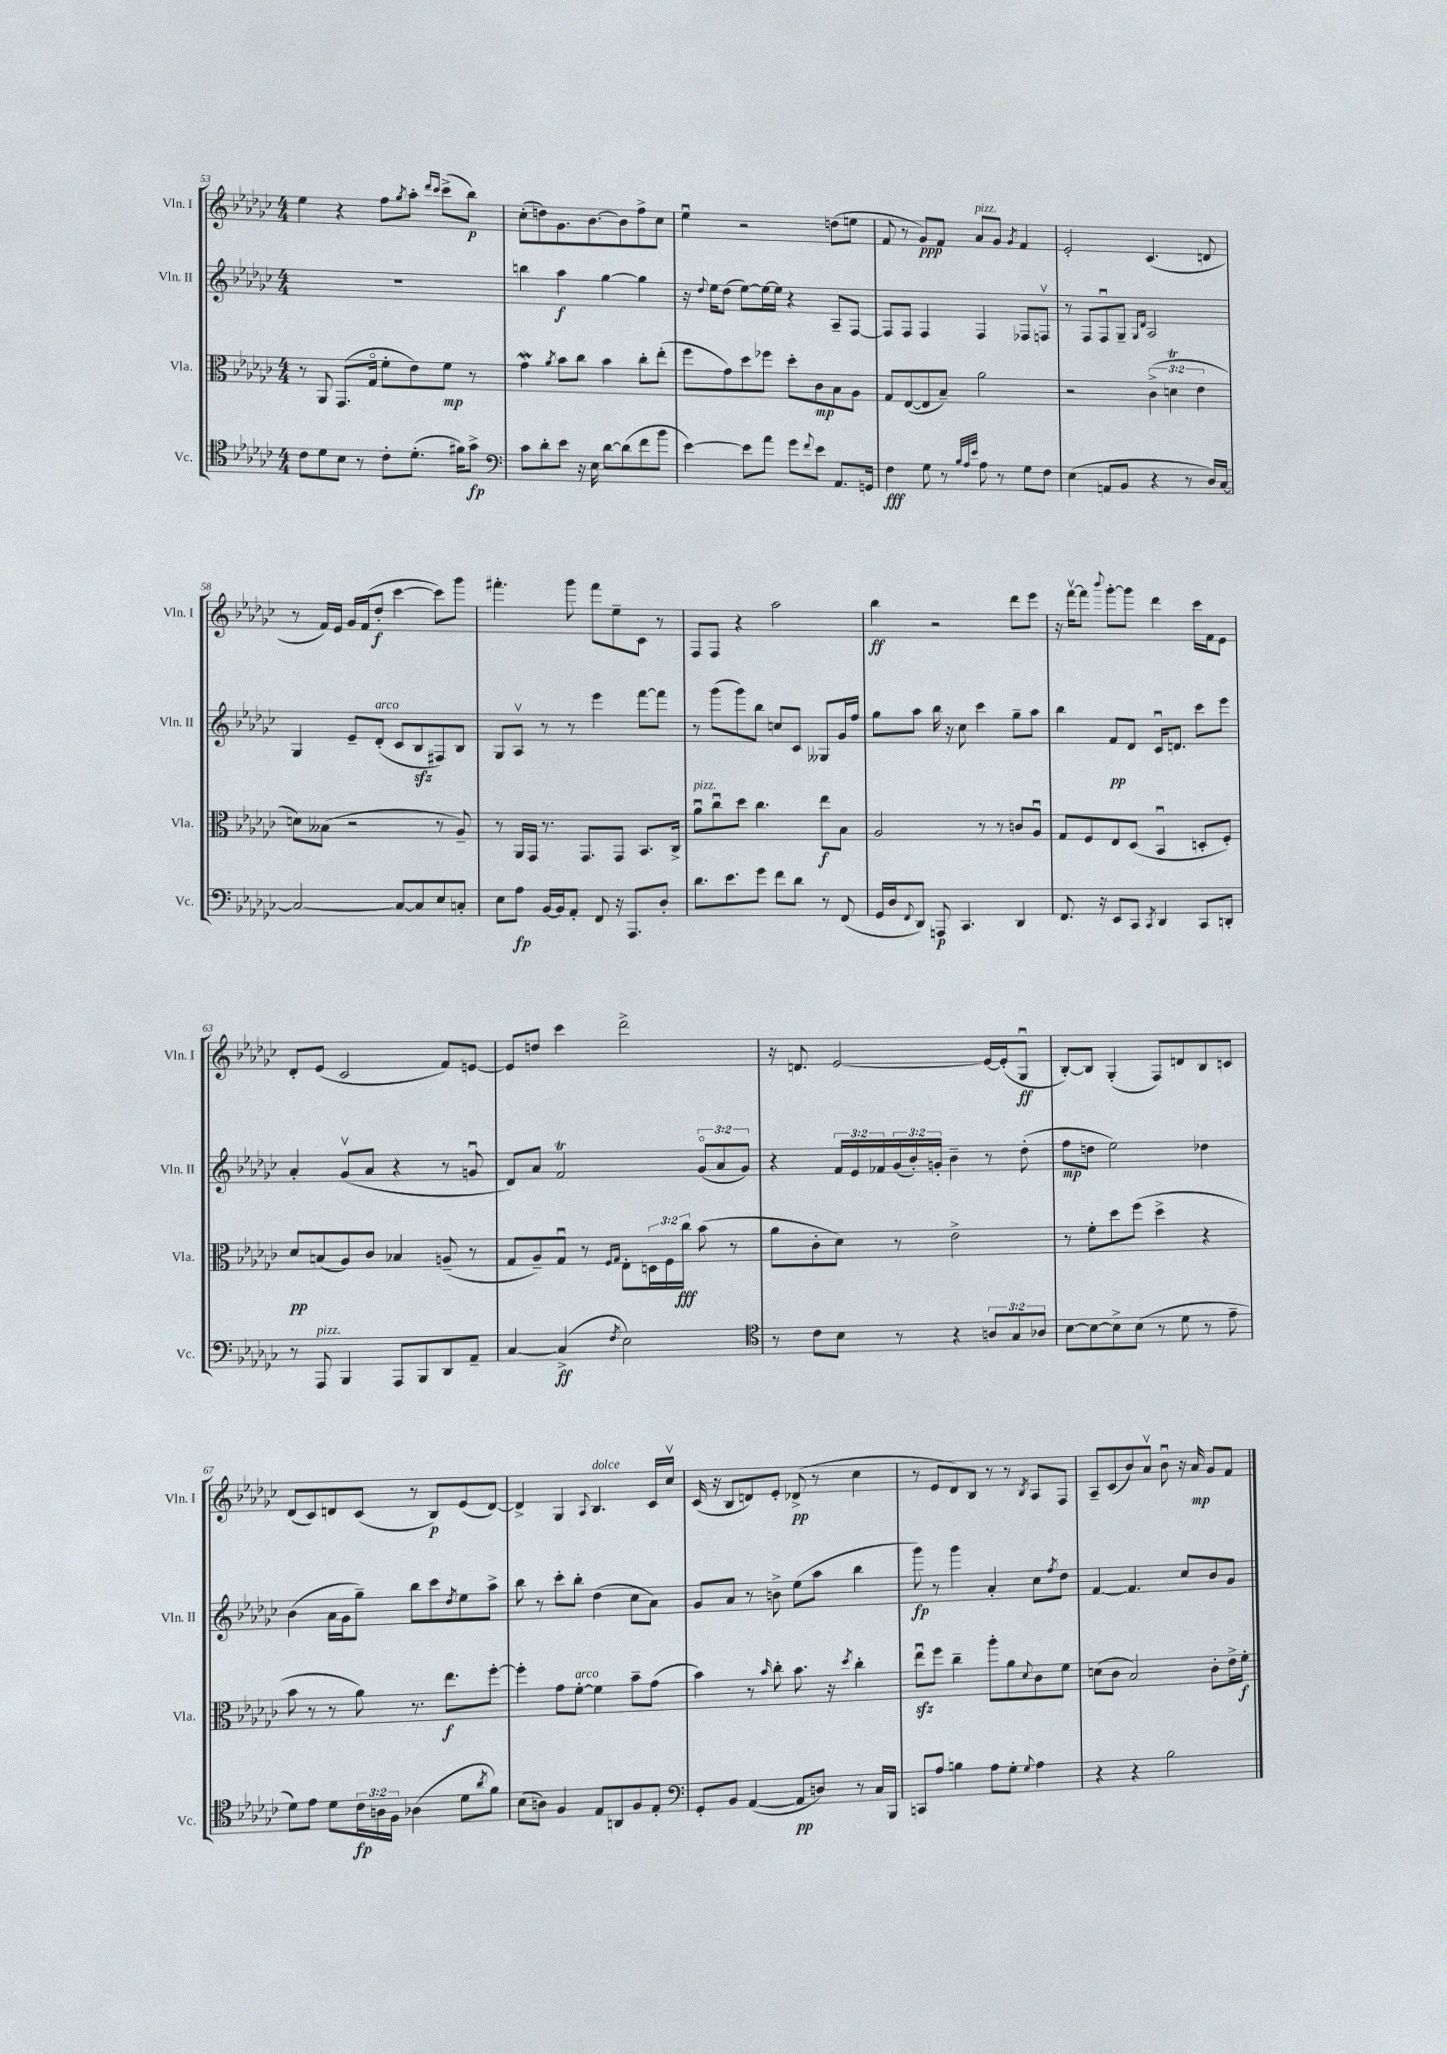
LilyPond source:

<<
\new StaffGroup <<
\new Staff = "s0" \with { instrumentName = "Vln. I" shortInstrumentName = "Vln. I" } {
    \clef treble \key ges \major \numericTimeSignature \time 4/4
    ees''4 r4 f''8 \acciaccatura { ges''8 } aes''8-. \grace { des'''16 ces'''16 } ces'''8->( bes''8\p) |
    ces''8-.( d''8) ges'8. bes'8.~ bes'8 f''8-> ces''8 |
    ees''4\downbow r2 d''8( e''8 |
    f'8 r8 ges'8\ppp) f'8 aes'8^\markup { \italic "pizz." } ges'8 \acciaccatura { ges'8 } f'4 |
    ees'2-. ces'4.( d'8 |
    r8 f'16) ees'16 ges'16 f'16( des''8-.\f ces'''4~ ces'''8) ges'''8 |
    fis'''4.-. ges'''8 fis'''8 ees''8-- ces'8 r8 |
    f8 f8 r4 aes''2 |
    bes''4\ff r2 des'''8 ees'''8 |
    r16 f'''16~\upbow f'''8 \appoggiatura { bes'''8 } ges'''8~-. ges'''8 des'''4 ces'''16 f'16 ees'8 |
    des'8-. ees'8( ces'2 f'8) e'8~ |
    e'8 d''8 ces'''4 des'''2-> |
    r16 d'8. ees'2~ ees'16~ ees'16-.( ges8\downbow\ff |
    bes8~-.) bes8 ges4-.( f8) d'8 bes8 c'8 |
    des'8( ces'8) d'8 ces'8( r8 bes8\p) ees'8( d'8~) |
    d'4-> ges4 \appoggiatura { aes8 } bes4.^\markup { \italic "dolce" } ces'16 ces''16\upbow |
    ces'16( r16 bes8 d'8) ees'8-. des'8->\pp( r8 ces''4 |
    r8 ees'8 des'8) bes8 r8 r8 \acciaccatura { bes8 } aes8 f8 |
    aes8-- ces'8( bes'8) aes'8\upbow bes'8\downbow r16 aes'16\mp ges'8 f'8 \bar "|." |
}
\new Staff = "s1" \with { instrumentName = "Vln. II" shortInstrumentName = "Vln. II" } {
    \clef treble \key ges \major \numericTimeSignature \time 4/4 \override Staff.TupletNumber.text = #tuplet-number::calc-fraction-text
    R1 |
    b''4 aes''4\f ges''4~ ges''4 |
    r16 \appoggiatura { des''8 } ees''16 des''8( ees''8~) ees''16~ ees''16 r4 aes8-- f8~ |
    f8 f8 f4 f4 fes8 f8\upbow |
    r8 f8 f8\downbow ges8-- \grace { ges16 des'16 } aes2 |
    ges4 ees'8-- des'8-.^\markup { \italic "arco" }( ces'8 bes8\sfz fis8) bes8 |
    ges8 aes8\upbow r8 r8 ees'''4 f'''8~ f'''8 |
    r8 ges'''8( ges'''8) bes''8 c''8 ces'8 geses8 ges'16 f''16 |
    ges''8 aes''8 bes''16 r16 ces''8 ces'''4 ges''8-- aes''8 |
    bes''4 f'8\pp des'8 ces'16\downbow d'8. ces'''8 ees'''8 |
    aes'4-. ges'8\upbow( aes'8 r4 r8 g'8\downbow |
    des'8) aes'8 f'2\trill \tuplet 3/2 { ges'8\flageolet( aes'8 ges'8) } |
    r4 \tuplet 3/2 { f'16 ees'16 fes'16 } \tuplet 3/2 { ges'16( bes'16-.) g'16-. } bes'4-- r8 des''8-.( |
    f''8\mp d''8 ees''2) des''4 |
    bes'4( aes'16 ges'16 ges''8--) bes''8 ces'''8 \acciaccatura { des''8 } ees''8 aes''8-> |
    bes''8 r8 ces'''8-. bes''8-. des''4( ces''8 aes'8) |
    ges'8 aes'8 r8 b'8-> ees''8( aes''8 bes''4 |
    ges'''8\fp) r8 ges'''4 aes'4-. ces''8 \acciaccatura { f''8 } des''8 |
    f'4~ f'4. ces''8 bes'8 ges'8 \bar "|." |
}
\new Staff = "s2" \with { instrumentName = "Vla." shortInstrumentName = "Vla." } {
    \clef alto \key ges \major \numericTimeSignature \time 4/4 \override Staff.TupletNumber.text = #tuplet-number::calc-fraction-text
    r8 aes,8 ges,8.( ges16\flageolet f'8-. ees'8) f'8\mp r8 |
    ges'4\mordent \acciaccatura { aes'8 } bes'8 ces''8 bes'4 ces''8-. ees''8-.( |
    f''8 ges'8) des''8 fes''8 des''8-. ces'8\mp bes8 aes8 |
    ges8 ees8~( ees8 bes8--) aes'2 |
    r2 \tuplet 3/2 { ces'4->( d'4\trill ees'4 } |
    d'8) beses8( r2 r8 aes8--) |
    r8 aes,16 ges,16 r8. ges,8. ges,8 bes,8. ces16-> |
    aes'8\downbow^\markup { \italic "pizz." } ces''8\downbow des''8 ces''4. ees''8\f bes8 |
    aes2 r8 r8 c'8 aes8\downbow |
    ges8 f8 ees8 des8( bes,4\downbow d8-. f8-.) |
    des'8\pp b8( aes8) ces'8 bes4 a8--( r8 |
    ges8 aes8--) ges8\downbow r8 \grace { f16 ges16 } ees8-. \tuplet 3/2 { d16 f16 ces''16\fff } bes'8( r8 |
    aes'8 ces'8-. des'8) r8 ees'2-> |
    r8 f'8-. des''8 f''8( des''4-> r4 |
    bes'8 r8 r8 aes'8) r8. ees''8.\f f''8~-. |
    f''4-. ges'8 f'8~-.^\markup { \italic "arco" } f'4 bes'8-- ges'8( |
    bes'4) r8 \grace { bes'16 } ces''8-. bes'8. r16 \acciaccatura { des''8 } ces''4-. |
    ees''8\downbow\sfz f''8 ces''4-- aes''8-. aes'8 \appoggiatura { des'8 } ces'8 f'8 |
    d'8( ces'8 bes2) ces'8-. ees'16-> f'16-.\f \bar "|." |
}
\new Staff = "s3" \with { instrumentName = "Vc." shortInstrumentName = "Vc." } {
    \clef tenor \key ges \major \numericTimeSignature \time 4/4 \override Staff.TupletNumber.text = #tuplet-number::calc-fraction-text
    ces'8 des'8 bes8 r8 ces'8-. des'8.-.( fis'16) ges'8->\fp |
    \clef bass ces'8 des'8-. ees'8 r16 ees16 des'8~ des'8( f'8 bes'8 |
    ees'4~) ees'8 aes'8 ges'8 \appoggiatura { f'8 } ees'8 aes,8. g,16 |
    f4\fff ges8 r8 \grace { bes32 aes32 ees'32 } aes8 r8 ges8 f8 |
    ees4( a,8 bes,8 r4 r8 des16) ces16~ |
    ces2~ ces8~ ces8 ees8 c8-. |
    ees8 aes8\fp bes,16~ bes,16 aes,8-. f,8 r16 aes,,8. des8-. |
    des'8. ees'8. ges'8 f'8 des'8 r8 f,8( |
    ges,16 des16 \appoggiatura { f,8 } des,8) a,,8\p ces,4. des,4 |
    f,8. r16 ees,8 ces,8 \acciaccatura { ces,8 } des,4 ces,8 d,8-. |
    r8 aes,,8^\markup { \italic "pizz." } bes,,4 aes,,8 bes,,8 des,8 aes,8-- |
    ces4~ ces4->\ff( \acciaccatura { f8 } ees2) |
    \clef tenor r8 ces'8 bes8 r8 r4 \tuplet 3/2 { a8 ges8 aes8 } |
    bes8~ bes8~ bes8-> bes8( r8 des'8 r8 ees'8-- |
    des'8) ees'8 des'8 \tuplet 3/2 { ces'16\fp a16 f16 } aes4( des'8 \acciaccatura { aes'8 } f'8) |
    bes8( a8) f4 ees8 a,8 f8 ees8-. |
    \clef bass ges,8-. bes,8 aes,4~( aes,8\pp d8) r8 ces16 bes,,16 |
    c,8 aes8 b4 aes8 ges8-. \appoggiatura { ges8 } aes4 |
    r4 r4 bes2 \bar "|." |
}
>>
>>
\layout { \context { \Score currentBarNumber = #53 } }
